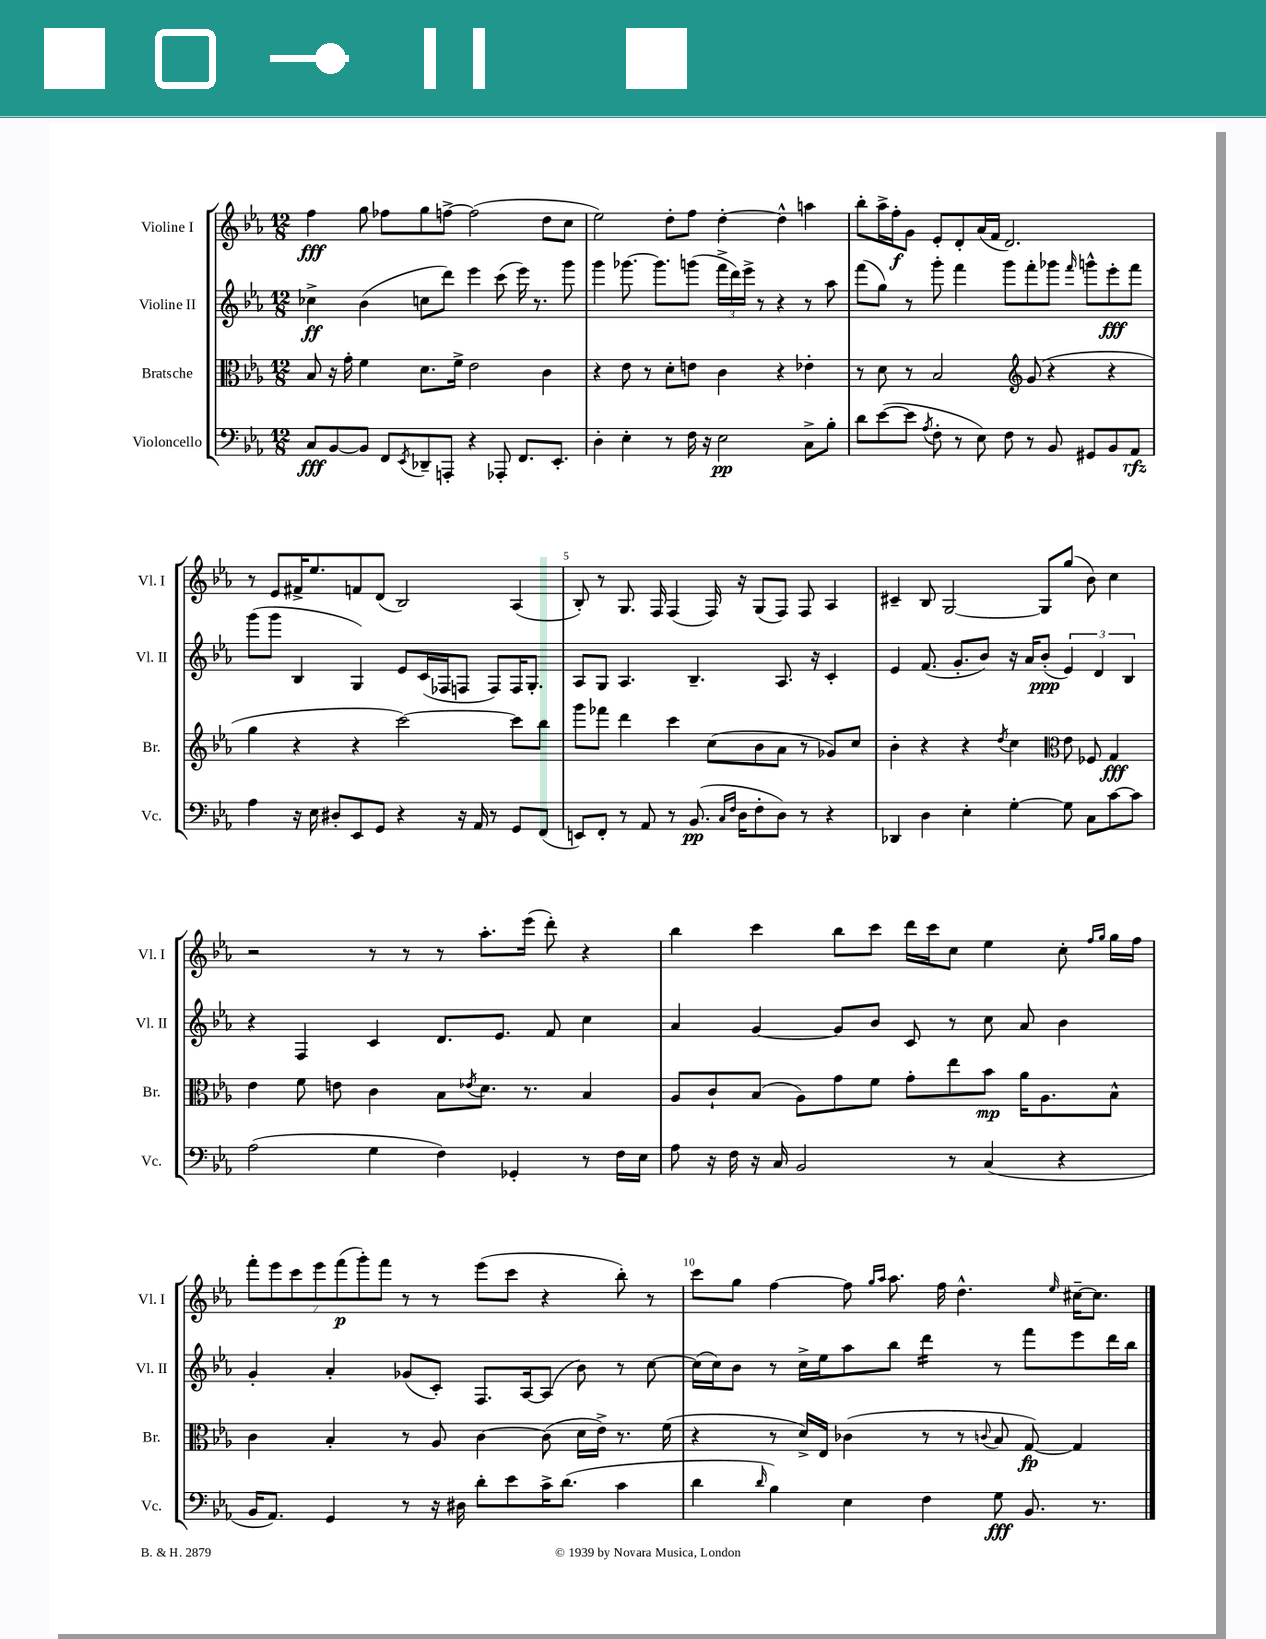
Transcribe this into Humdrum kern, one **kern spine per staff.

**kern	**dynam	**kern	**dynam	**kern	**dynam	**kern	**dynam
*part4	*part4	*part3	*part3	*part2	*part2	*part1	*part1
*staff4	*staff4	*staff3	*staff3	*staff2	*staff2	*staff1	*staff1
*I"Violoncello	*	*I"Bratsche	*	*I"Violine II	*	*I"Violine I	*
*I'Vc.	*	*I'Br.	*	*I'Vl. II	*	*I'Vl. I	*
*clefF4	*	*clefC3	*	*clefG2	*	*clefG2	*
*k[b-e-a-]	*	*k[b-e-a-]	*	*k[b-e-a-]	*	*k[b-e-a-]	*
*M12/8	*	*M12/8	*	*M12/8	*	*M12/8	*
=1	=1	=1	=1	=1	=1	=1	=1
8C/L	fff	8B-/	.	4cc-X^\	ff	4ff\	fff
[8BB-/	.	16r	.	.	.	.	.
.	.	16g'\	.	.	.	.	.
8BB-/J]	.	4f\	.	(4b-\	.	8gg\	.
8FF/L	.	.	.	.	.	8ff-X\L	.
8qEE-/	.	.	.	.	.	.	.
8DD-X~/	.	8.d\L	.	8ccn\L	.	8gg\	.
8AAAn'/J	.	.	.	8ddd\J)	.	[8ffn^\J	.
.	.	16f^\Jk	.	.	.	.	.
4r	.	2e-\	.	4eee-\	.	(2ff\]	.
8AAA-X'/	.	.	.	(8ccc\	.	.	.
8.FF/L	.	.	.	16eee-\)	.	.	.
.	.	.	.	8.r	.	.	.
.	.	4c\	.	.	.	8dd\L	.
8.EE-'/J	.	.	.	.	.	.	.
.	.	.	.	8ggg\	.	8cc\J	.
=2	=2	=2	=2	=2	=2	=2	=2
4D'\	.	4r	.	4ggg\	.	2ee-\)	.
4E-'\	.	8e-\	.	[8.ggg-X\	.	.	.
.	.	8r	.	.	.	.	.
.	.	.	.	8.ggg-\L]	.	.	.
8r	.	8d'\L	.	.	.	8dd'\L	.
16F\	.	8en\J	.	(8gggn\J	.	8ff\J	.
16r	.	.	.	.	.	.	.
2E-\	pp	4c\	.	24fff^\LL	.	[4dd'\	.
.	.	.	.	24ddd\)	.	.	.
.	.	.	.	24eee-^\JJ	.	.	.
.	.	.	.	8r	.	.	.
.	.	4r	.	4r	.	4dd^^\]	.
8C^\L	.	4e-X'\	.	8r	.	4aan\	.
8B-'\J	.	.	.	8aa-\	.	.	.
=3	=3	=3	=3	=3	=3	=3	=3
8d\L	.	8r	.	(8fff\L	.	8bb-'\L	.
([8e-\	.	8d\	.	8gg\J)	.	16aa-^\L	.
.	.	.	.	.	.	16ff'\J	f
8e-\J]	.	8r	.	8r	.	8g\J	.
8qA-/	.	.	.	.	.	.	.
8F'\	.	2B-/	.	8ggg'\	.	8e-'/L	.
8r	.	.	.	4fff\	.	8d'/	.
8E-\)	.	.	.	.	.	(16a-/L	.
.	.	.	.	.	.	16f/JJ	.
8F\	.	.	.	8ggg\L	.	2.d/)	.
*	*	*clefG2	*	*	*	*	*
8r	.	(8g/	.	8fff'\	.	.	.
8BB-/	.	4r	.	8ggg-X\J	.	.	.
.	.	.	.	16qqfff/	.	.	.
8GG#X/L	.	.	.	8gggn^^\L	.	.	.
8BB-/	.	4r	.	8eee-'\	fff	.	.
8AA-/J	rfz	.	.	8fff\J	.	.	.
!!LO:LB:g=z
=4	=4	=4	=4	=4	=4	=4	=4
4A-\	.	4gg\	.	(8ggg\L	.	8r	.
.	.	.	.	8ggg\J	.	8e-/L	.
16r	.	4r	.	4B-/	.	16f#X^/K	.
16E-\	.	.	.	.	.	8.ee-/	.
8D#X'/L	.	.	.	.	.	.	.
8EE-/	.	4r	.	4G/)	.	8fn/	.
8GG/J	.	.	.	.	.	(8d/J	.
4r	.	[2ccc\)	.	8e-/L	.	2B-/)	.
.	.	.	.	(16c/L	.	.	.
.	.	.	.	16F-X/J	.	.	.
16r	.	.	.	8Fn/J	.	.	.
16AA-/	.	.	.	.	.	.	.
8r	.	.	.	8F/L)	.	.	.
8GG/L	.	8ccc\L]	.	16F/K	.	(4A-/	.
.	.	.	.	8.G'/J	.	.	.
(8FF/J	.	8bb-\J	.	.	.	.	.
=5	=5	=5	=5	=5	=5	=5	=5
8EEn/L)	.	8ggg\L	.	8A-/L	.	8B-'/)	.
8FF'/J	.	8fff-X\J	.	8G/J	.	8r	.
8r	.	4ddd\	.	4.A-/	.	8.G/	.
8AA-/	.	.	.	.	.	.	.
.	.	.	.	.	.	16F/	.
8r	.	4ccc\	.	.	.	(4F/	.
(8.BB-/	pp	.	.	4.B-~/	.	.	.
.	.	(8cc\L	.	.	.	16F/)	.
16qqC/LL	.	.	.	.	.	.	.
16qqF/JJ	.	.	.	.	.	.	.
16D\KL	.	.	.	.	.	16r	.
8F'\	.	8b-\	.	.	.	(8G/L	.
8D\J)	.	8a-\J	.	8.A-/	.	8F/J)	.
8r	.	8r	.	.	.	8F/	.
.	.	.	.	16r	.	.	.
4r	.	8g-X/L)	.	4c'/	.	4A-/	.
.	.	8cc/J	.	.	.	.	.
=6	=6	=6	=6	=6	=6	=6	=6
4DD-X/	.	4b-'\	.	4e-/	.	4c#X~/	.
4D\	.	4r	.	(8.f/	.	8B-/	.
.	.	.	.	.	.	[2G/	.
.	.	.	.	8.g'/L	.	.	.
4E-'\	.	4r	.	.	.	.	.
.	.	.	.	8b-/J)	.	.	.
.	.	8qdd/	.	.	.	.	.
[4G'\	.	4cc\	.	16r	.	.	.
.	.	.	.	16a-/KL	.	.	.
.	.	.	.	(8b-'/J	ppp	8G/L]	.
*	*	*clefC3	*	*	*	*	*
8G\]	.	8e-\	.	6e-/)	.	(8gg/J	.
8C\L	.	8F-X/	.	.	.	8b-\)	.
.	.	.	.	6d/	.	.	.
[8c\	.	4G/	fff	.	.	4cc\	.
.	.	.	.	6B-/	.	.	.
8c\J]	.	.	.	.	.	.	.
!!LO:LB:g=z
=7	=7	=7	=7	=7	=7	=7	=7
(2A-\	.	4e-\	.	4r	.	2r	.
.	.	8f\	.	4F/	.	.	.
.	.	8en\	.	.	.	.	.
4G\	.	4c\	.	4c/	.	8r	.
.	.	.	.	.	.	8r	.
4F\)	.	8B-\L	.	8.d/L	.	8r	.
.	.	8qe-X/	.	.	.	.	.
.	.	8.d\J	.	.	.	8.aa-'\L	.
.	.	.	.	8.e-/J	.	.	.
4GG-X'/	.	.	.	.	.	.	.
.	.	8.r	.	.	.	(16eee-\Jk	.
.	.	.	.	8f/	.	8ddd'\)	.
8r	.	4B-/	.	4cc\	.	4r	.
16F\LL	.	.	.	.	.	.	.
16E-\JJ	.	.	.	.	.	.	.
=8	=8	=8	=8	=8	=8	=8	=8
8A-\	.	8A-/L	.	4a-/	.	4bb-\	.
16r	.	8c`/	.	.	.	.	.
16F\	.	.	.	.	.	.	.
16r	.	(8B-/J	.	[4g/	.	4ccc\	.
16C/	.	.	.	.	.	.	.
2BB-/	.	8A-\L)	.	.	.	.	.
.	.	8g\	.	8g/L]	.	8bb-\L	.
.	.	8f\J	.	8b-/J	.	8ccc\J	.
.	.	8g'\L	.	8c/	.	16ddd\LL	.
.	.	.	.	.	.	16ccc\J	.
8r	.	8ee-\	.	8r	.	8cc\J	.
(4C/	.	8b-\J	mp	8cc\	.	4ee-\	.
.	.	16a-\KL	.	8a-/	.	.	.
.	.	8.A-\	.	.	.	.	.
4r	.	.	.	4b-\	.	8cc'\	.
.	.	.	.	.	.	16qqff/LL	.
.	.	.	.	.	.	16qqgg/JJ	.
.	.	8B-^^\J	.	.	.	16gg\LL	.
.	.	.	.	.	.	16ff\JJ	.
!!LO:LB:g=z
=9	=9	=9	=9	=9	=9	=9	=9
16BB-/KL	.	4c\	.	4g'/	.	14fff'\L	.
8.AA-/J)	.	.	.	.	.	.	.
.	.	.	.	.	.	14eee-\	.
.	.	.	.	.	.	14ccc\	.
.	.	.	.	.	.	14eee-\	.
4GG/	.	4B-'/	.	4a-'/	.	.	.
.	.	.	.	.	.	(14fff\	p
.	.	.	.	.	.	14ggg'\)	.
.	.	.	.	.	.	14fff\J	.
8r	.	8r	.	(8g-X/L	.	8r	.
16r	.	8A-/	.	8c'/J)	.	8r	.
16D#X\	.	.	.	.	.	.	.
8d'\L	.	[4c\	.	8.F/L	.	(8eee-\L	.
8e-\	.	.	.	.	.	8ccc\J	.
.	.	.	.	[16A-/k	.	.	.
16c^\K	.	(8c\]	.	(8A-/J]	.	4r	.
(8.d\J	.	.	.	.	.	.	.
.	.	16d\LL	.	8b-\)	.	.	.
.	.	16e-^\JJ)	.	.	.	.	.
4c\	.	8.r	.	8r	.	8bb-'\)	.
.	.	.	.	[8cc\	.	8r	.
.	.	(16f\	.	.	.	.	.
=10	=10	=10	=10	=10	=10	=10	=10
4d\	.	4r	.	(16cc\LL]	.	8ccc\L	.
.	.	.	.	16cc\J)	.	.	.
.	.	.	.	8b-\J	.	8gg\J	.
16qqd/	.	.	.	.	.	.	.
4B-\)	.	8r	.	8r	.	[4ff\	.
.	.	16d^/LL)	.	16cc^\LL	.	.	.
.	.	16E-/JJ	.	16ee-\J	.	.	.
4E-\	.	(4c-X\	.	8aa-\	.	8ff\]	.
.	.	.	.	.	.	16qqgg/LL	.
.	.	.	.	.	.	16qqaa-/JJ	.
.	.	.	.	8bb-\J	.	8.aa-\	.
*	*	*	*	*tremolo	*	*	*
4F\	.	8r	.	16ddd\LL	.	.	.
.	.	.	.	16ddd\	.	16ff\	.
.	.	8r	.	16ddd\	.	4.dd^^\	.
.	.	.	.	16ddd\JJ	.	.	.
*	*	*	*	*Xtremolo	*	*	*
.	.	8qqcn/	.	.	.	.	.
8G\	fff	8B-/	.	8r	.	.	.
8.BB-/	.	[8G/)	fp	8fff\L	.	.	.
.	.	.	.	.	.	16qqee-/	.
.	.	4G/]	.	8eee-\	.	[16cc#X~\KL	.
8.r	.	.	.	.	.	8.cc#\J]	.
.	.	.	.	16ddd\L	.	.	.
.	.	.	.	16bb-\JJ	.	.	.
==	==	==	==	==	==	==	==
*-	*-	*-	*-	*-	*-	*-	*-
